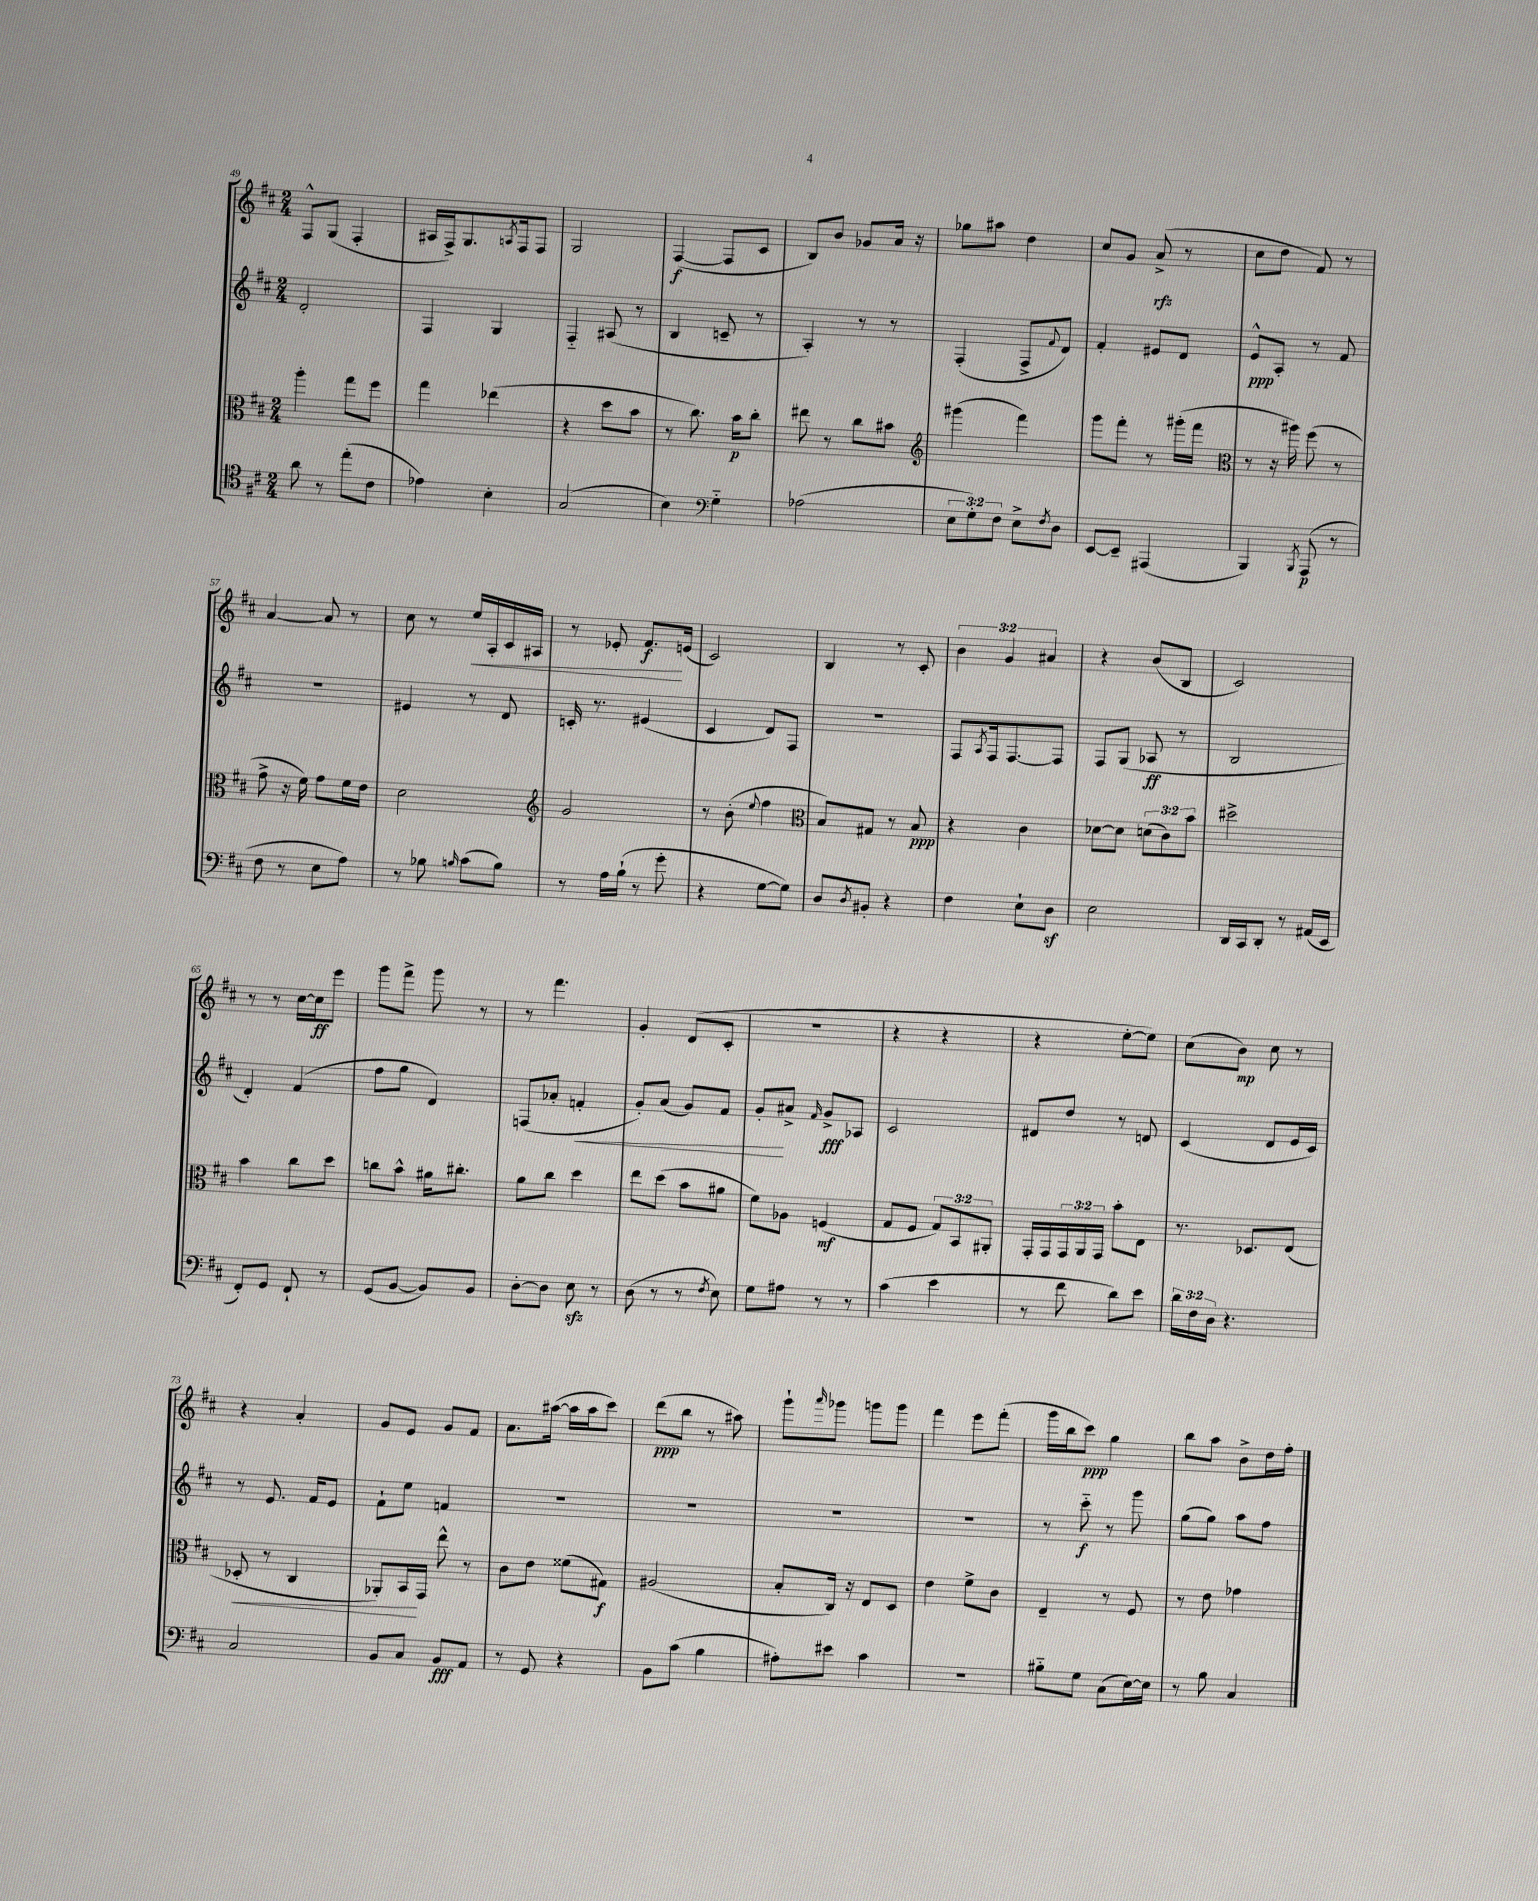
<<
\new StaffGroup <<
\new Staff = "s0" {
    \clef treble \key d \major \numericTimeSignature \time 2/4 \override Staff.TupletNumber.text = #tuplet-number::calc-fraction-text
    fis8-^ g8( fis4-. |
    ais16 fis16->) g8. \acciaccatura { a8 } fis16 fis8 |
    g2 |
    fis4~\f( fis8 cis'8 |
    b8) b'8 ges'8 a'16 r16 |
    ges''8 ais''8 d''4 |
    cis''8 g'8 a'8->\rfz( r8 |
    cis''8 d''8 fis'8) r8 |
    a'4~ a'8 r8 |
    cis''8 r8 e''16\< a16-. cis'16 ais16 |
    r8 ees'8-. fis'8.\f\! e'16( |
    cis'2) |
    b4 r8 cis'8-. |
    \tuplet 3/2 { b'4 g'4 ais'4 } |
    r4 b'8( b8 |
    cis'2) |
    r8 r8 cis''16~ cis''16\ff e'''8 |
    g'''8 fis'''8-> g'''8 r8 |
    r8 fis'''4. |
    g'4-. d'8( cis'8-. |
    R2 |
    r4 r4 |
    r4 e''8~-. e''8) |
    cis''8( b'8\mp) cis''8 r8 |
    r4 a'4-. |
    g'8 e'8 g'8 fis'8 |
    a'8. ais''16~( ais''16 ais''16 cis'''8) |
    d'''8\ppp( b''8 r8 ais''8) |
    g'''8-! \grace { a'''16 } ges'''8 g'''8 g'''8 |
    fis'''4 e'''8 fis'''8-.( |
    g'''16 b''16 cis'''8\ppp) g''4 |
    b''8 a''8 b'8-> d''16 fis''16-. \bar "|." |
}
\new Staff = "s1" {
    \clef treble \key d \major \numericTimeSignature \time 2/4
    d'2-. |
    fis4 g4 |
    fis4-_ ais8( r8 |
    b4 c'8-- r8 |
    a4-.) r8 r8 |
    fis4-.( fis8-> \appoggiatura { fis'8 } d'8) |
    fis'4-. eis'8 d'8 |
    e'8-^\ppp a8-. r8 fis'8 |
    R2 |
    eis'4 r8 d'8 |
    c'16-. r8. eis'4( |
    cis'4 d'8) fis8 |
    R2 |
    fis8 \acciaccatura { a8 } fis16 fis8.~ fis8 |
    fis8 g8( aes8\ff r8 |
    b2 |
    d'4-.) fis'4( |
    fis''8 g''8 d'4) |
    f8( aes'8-. f'4-.\< |
    g'8-.) a'8( g'8) fis'8 |
    g'8-.\! ais'8-> \grace { fis'16 } g'8->\fff aes8 |
    cis'2 |
    dis'8 d''8 r8 d'8 |
    cis'4( d'8 e'16 cis'16) |
    r8 e'8. fis'16 e'8 |
    fis'8-! e''8 f'4 |
    R2 |
    R2 |
    R2 |
    r2 |
    r8 cis'''8-_\f r8 g'''8 |
    g''8( g''8) a''8 fis''8 \bar "|." |
}
\new Staff = "s2" {
    \clef alto \key d \major \numericTimeSignature \time 2/4 \override Staff.TupletNumber.text = #tuplet-number::calc-fraction-text
    a''4-. g''8 fis''8 |
    g''4 ees''4( |
    r4 d''8 b'8 |
    r8 cis''8.) b'16\p cis''8-. |
    eis''8 r8 cis''8 bis'8 |
    \clef treble gis'''4( fis'''4) |
    g'''8 fis'''8-. r8 gis'''16-.( fis'''16 |
    \clef alto r8 r16 ais''16) fis''8( r8 |
    g'8-> r16 fis'16) g'8 fis'16 e'16 |
    d'2 |
    \clef treble g'2 |
    r8 b'8-.( \appoggiatura { e''8 } fis''4 |
    \clef alto b8) gis8 r8 b8\ppp |
    r4 cis'4 |
    des'8~ des'8 \tuplet 3/2 { d'8( cis'8) b'8 } |
    dis''2-> |
    b'4 cis''8 d''8 |
    c''8 b'8-^ ais'16 cis''8.-. |
    a'8 cis''8 d''4 |
    e''8 d''8( b'8 ais'8 |
    fis'8) aes8 f4\mf( |
    g8 fis8 \tuplet 3/2 { g8) b,8 ais,8-. } |
    g,16-. g,16 \tuplet 3/2 { g,16 a,16 g,16 } b'8-. e8 |
    r8. des8. e8( |
    des8-.\< r8 cis4 |
    aes,8-.) b,16\! g,16 e''8-^ r8 |
    cis'8 e'8 fisis'8( gis8\f) |
    ais2( |
    b8-. cis16) r16 e8 d8 |
    e'4 fis'8-> cis'8 |
    e4-- r8 fis8 |
    r8 e'8 ges'4 \bar "|." |
}
\new Staff = "s3" {
    \clef tenor \key d \major \numericTimeSignature \time 2/4 \override Staff.TupletNumber.text = #tuplet-number::calc-fraction-text
    a'8 r8 e''8-.( cis'8 |
    ees'4) b4-. |
    g2( |
    b4) \clef bass g4-_ |
    aes2( |
    \tuplet 3/2 { e8 g8-.) fis8 } e8-> \acciaccatura { fis8 } d8 |
    e,8~ e,8-- ais,,4( |
    b,,4) \acciaccatura { b,,8 } a,,8\p( r8 |
    fis8 r8 e8 a8) |
    r8 bes8 \grace { b16 } cis'8( b8) |
    r8 a16 b16-!( r8 g'8-. |
    r4 g8~ g8) |
    d8 \acciaccatura { d8 } bis,8-. r4 |
    fis4 e8-! d8\sf |
    e2 |
    d,16 cis,16 d,8-. r8 ais,16( e,16 |
    fis,8-.) g,8 fis,8-! r8 |
    g,8( b,8~ b,8) b,8 |
    d8~-. d8 e8\sfz r8 |
    d8( r8 r8 \acciaccatura { fis8 } e8) |
    g8 ais8 r8 r8 |
    cis'4( e'4 |
    r8 fis'8 d'8) e'8 |
    \tuplet 3/2 { d'16 fis16 d16 } r4. |
    cis2 |
    b,8 cis8 b,8\fff a,8 |
    r8 g,8 r4 |
    b,8 cis'8( b4 |
    ais8-.) eis'8 cis'4 |
    R2 |
    bis8-_ g8 cis8( e16~) e16 |
    r8 b8 cis4 \bar "|." |
}
>>
>>
\layout { \context { \Score currentBarNumber = #49 } }
